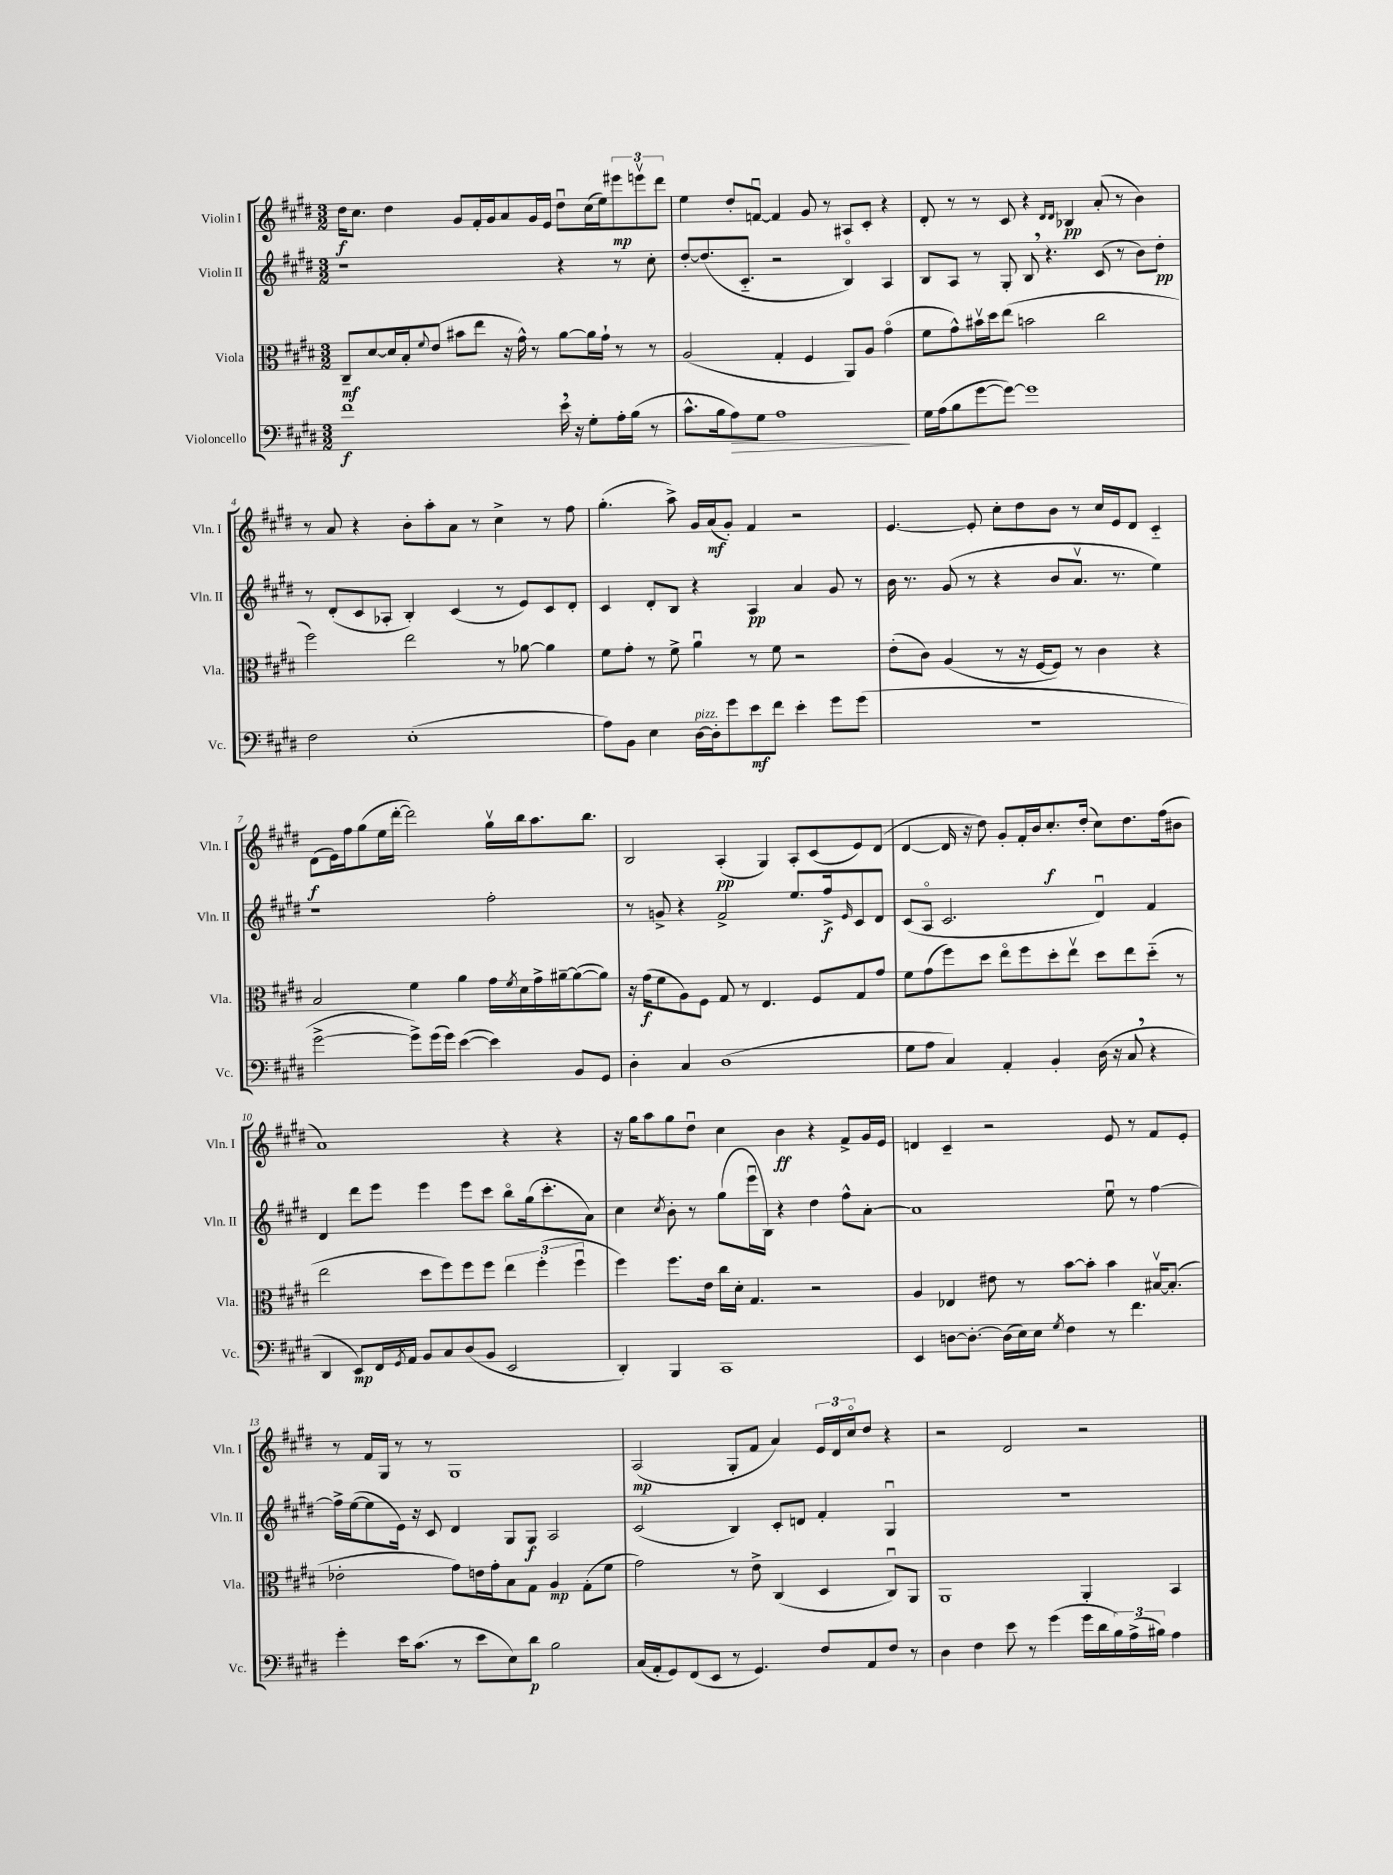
<<
\new StaffGroup <<
\new Staff = "s0" \with { instrumentName = "Violin I" shortInstrumentName = "Vln. I" } {
    \clef treble \key e \major \numericTimeSignature \time 3/2
    dis''16\f cis''8. dis''4 gis'8 fis'16-. gis'16 a'8 gis'16 e'16 dis''8\downbow cis''16( e''16) \tuplet 3/2 { eis'''8\mp e'''8\upbow dis'''8 } |
    e''4 dis''8-. f'8~\downbow f'4 gis'8 r8 ais8 cis'8-. r4 |
    dis'8-. r8 r8 cis'8 r4 \grace { dis'16 dis'16 } bes4\pp a'8-.( r8 b'4) |
    r8 a'8 r4 b'8-. a''8-. a'8 r8 cis''4-> r8 fis''8 |
    gis''4.-.( a''8->) gis'16 a'16\mf( gis'8-.) fis'4 r2 |
    e'4.~ e'8-. cis''8-. dis''8 b'8 r8 cis''16 e'16 dis'8 cis'4-_ |
    dis'8\f( e'16) fis''16 gis''8( e''16 dis'''16~-. dis'''2) gis''16\upbow b''16 a''8. b''8. |
    b2 a4-.\pp( gis4) a8-. cis'8( e'8) dis'8( |
    dis'4~ dis'16 r16 dis''8) gis'8-. fis'16-. b'16 cis''8.-.\f dis''16-.( cis''8) dis''8. fis''16( bis'8 |
    a'1) r4 r4 |
    r16 gis''16 a''8 gis''8 dis''8\downbow cis''4 b'4\ff r4 fis'8-> gis'16 e'16 |
    d'4 cis'4-- r2 e'8 r8 fis'8 e'8-. |
    r8 fis'16 gis16 r8 r8 gis1 |
    a2\mp( gis8-. fis'8 a'4) \tuplet 3/2 { e'16 dis'16 cis''16\flageolet } dis''8 r4 |
    r2 dis'2 r2 \bar "|." |
}
\new Staff = "s1" \with { instrumentName = "Violin II" shortInstrumentName = "Vln. II" } {
    \clef treble \key e \major \numericTimeSignature \time 3/2
    r1 r4 r8 cis''8-. |
    dis''8~-. dis''8.( cis'8.-_ r2 b4\flageolet) a4 |
    b8 a8 r8 gis8-. b8 \breathe r4. cis'8( r8 b'8) dis''8-.\pp |
    r8 dis'8-.( cis'8 aes8-. b4-.) cis'4( r8 e'8) cis'8 dis'8-. |
    cis'4 dis'8-. b8 r4 a4\pp a'4 gis'8 r8 |
    b'16 r8. gis'8( r8 r4 b'8 a'8.\upbow r8. e''4) |
    r1 fis''2-. |
    r8 g'8-> r4 fis'2-> e''8. fis''16->\f \grace { e'16 } cis'8 dis'8 |
    cis'8( a8\flageolet cis'2. dis'4\downbow) fis'4 |
    dis'4 dis'''8 e'''8 e'''4 e'''8 cis'''8 b''8\flageolet gis''16( cis'''8.-. a'8) |
    cis''4 \acciaccatura { cis''8 } b'8-. r8 gis''8( e'''16\downbow b16) r4 dis''4 fis''8-^ a'8~-. |
    a'1 e''8\downbow r8 fis''4~ |
    fis''16-> e''16~( e''8 e'16) r16 cis'8 dis'4 gis8 gis8\f a2 |
    cis'2( b4) cis'8-. d'8 fis'4-. gis4\downbow |
    R1. \bar "|." |
}
\new Staff = "s2" \with { instrumentName = "Viola" shortInstrumentName = "Vla." } {
    \clef alto \key e \major \numericTimeSignature \time 3/2
    cis8--\mf dis'8~ dis'16 b16-. \appoggiatura { fis'8 } e'8( bis'8 e''8 r16 gis'16-^) r8 a'8~ a'16 gis'16-! r8 r8 |
    a2( gis4-. fis4 a,8) a8 gis'4\flageolet( |
    fis'8 gis'8-^) bis'16\upbow dis''16 e''8( b'2 cis''2 |
    fis''2) e''2 r8 aes'8~ aes'4 |
    fis'8 gis'8-. r8 fis'8-> a'4\downbow r8 fis'8 r2 |
    e'8-.( cis'8) a4( r8 r16 fis16~ fis8) r8 cis'4 r4 |
    b2 fis'4 a'4 gis'16 \acciaccatura { fis'8 } dis'16 gis'16-> ais'16~-- ais'8~( ais'8) |
    r16 gis'16\f( fis'8 a8) fis8 gis8 r8 e4. fis8 gis8 gis'8 |
    fis'8 gis'8( fis''8) dis''8 e''8\flageolet fis''8 dis''8-. e''8\upbow dis''8 e''8 dis''8-_( r8 |
    e''2 dis''8 fis''8) fis''8 fis''8 \tuplet 3/2 { e''4 fis''4-.( fis''4\downbow } |
    fis''4) fis''8. e'16 cis''16 dis'16-. gis4. r2 |
    a4 ees4 eis'8 r8 b'8~ b'8-. b'4 bis16~\upbow bis8.-.( |
    ees'2-. gis'8) e'16 gis'16-. b8 gis8 a4\mp gis8-.( fis'8 |
    gis'2) r8 e'8-> cis4( dis4 cis8\downbow) a,8 |
    a,1 a,4-. b,4 \bar "|." |
}
\new Staff = "s3" \with { instrumentName = "Violoncello" shortInstrumentName = "Vc." } {
    \clef bass \key e \major \numericTimeSignature \time 3/2
    fis'1\f e'16 \breathe r16 gis8-. a16-. b16( r8 |
    cis'8.-^ b16 a8\>) gis8 a1\! |
    gis16 a16( b8 gis'8~ gis'8~) gis'1 |
    fis2 e1-.( |
    a8) b,8 e4 dis16~^\markup { \italic "pizz." } dis16-. gis'8 e'8\mf fis'8 e'4-. gis'8 gis'8( |
    R1. |
    gis'2~-> gis'8->) gis'16( gis'16) e'4~( e'4) b,8 gis,8 |
    dis4-. cis4 dis1( |
    gis8 a8 cis4) a,4-. b,4-. dis16( r16 cis8 \breathe r4 |
    dis,4 e,8\mp) fis,16 \acciaccatura { gis,8 } a,16 b,8 cis8 dis8( b,8 e,2 |
    dis,4-.) b,,4 cis,1 |
    e,4 d8~ d8.~-. d16( e16) e16 \acciaccatura { gis8 } fis4 r8 fis'4. |
    gis'4-. e'16 cis'8.( r8 e'8 e8) dis'8\p b2 |
    cis16( a,16-. gis,8) fis,8( e,8 r8 gis,4.) fis8 a,8 fis8 r8 |
    dis4 fis4 e'8 r8 gis'4( gis'16 dis'16 \tuplet 3/2 { b16) a16->( bis16) } a4 \bar "|." |
}
>>
>>
